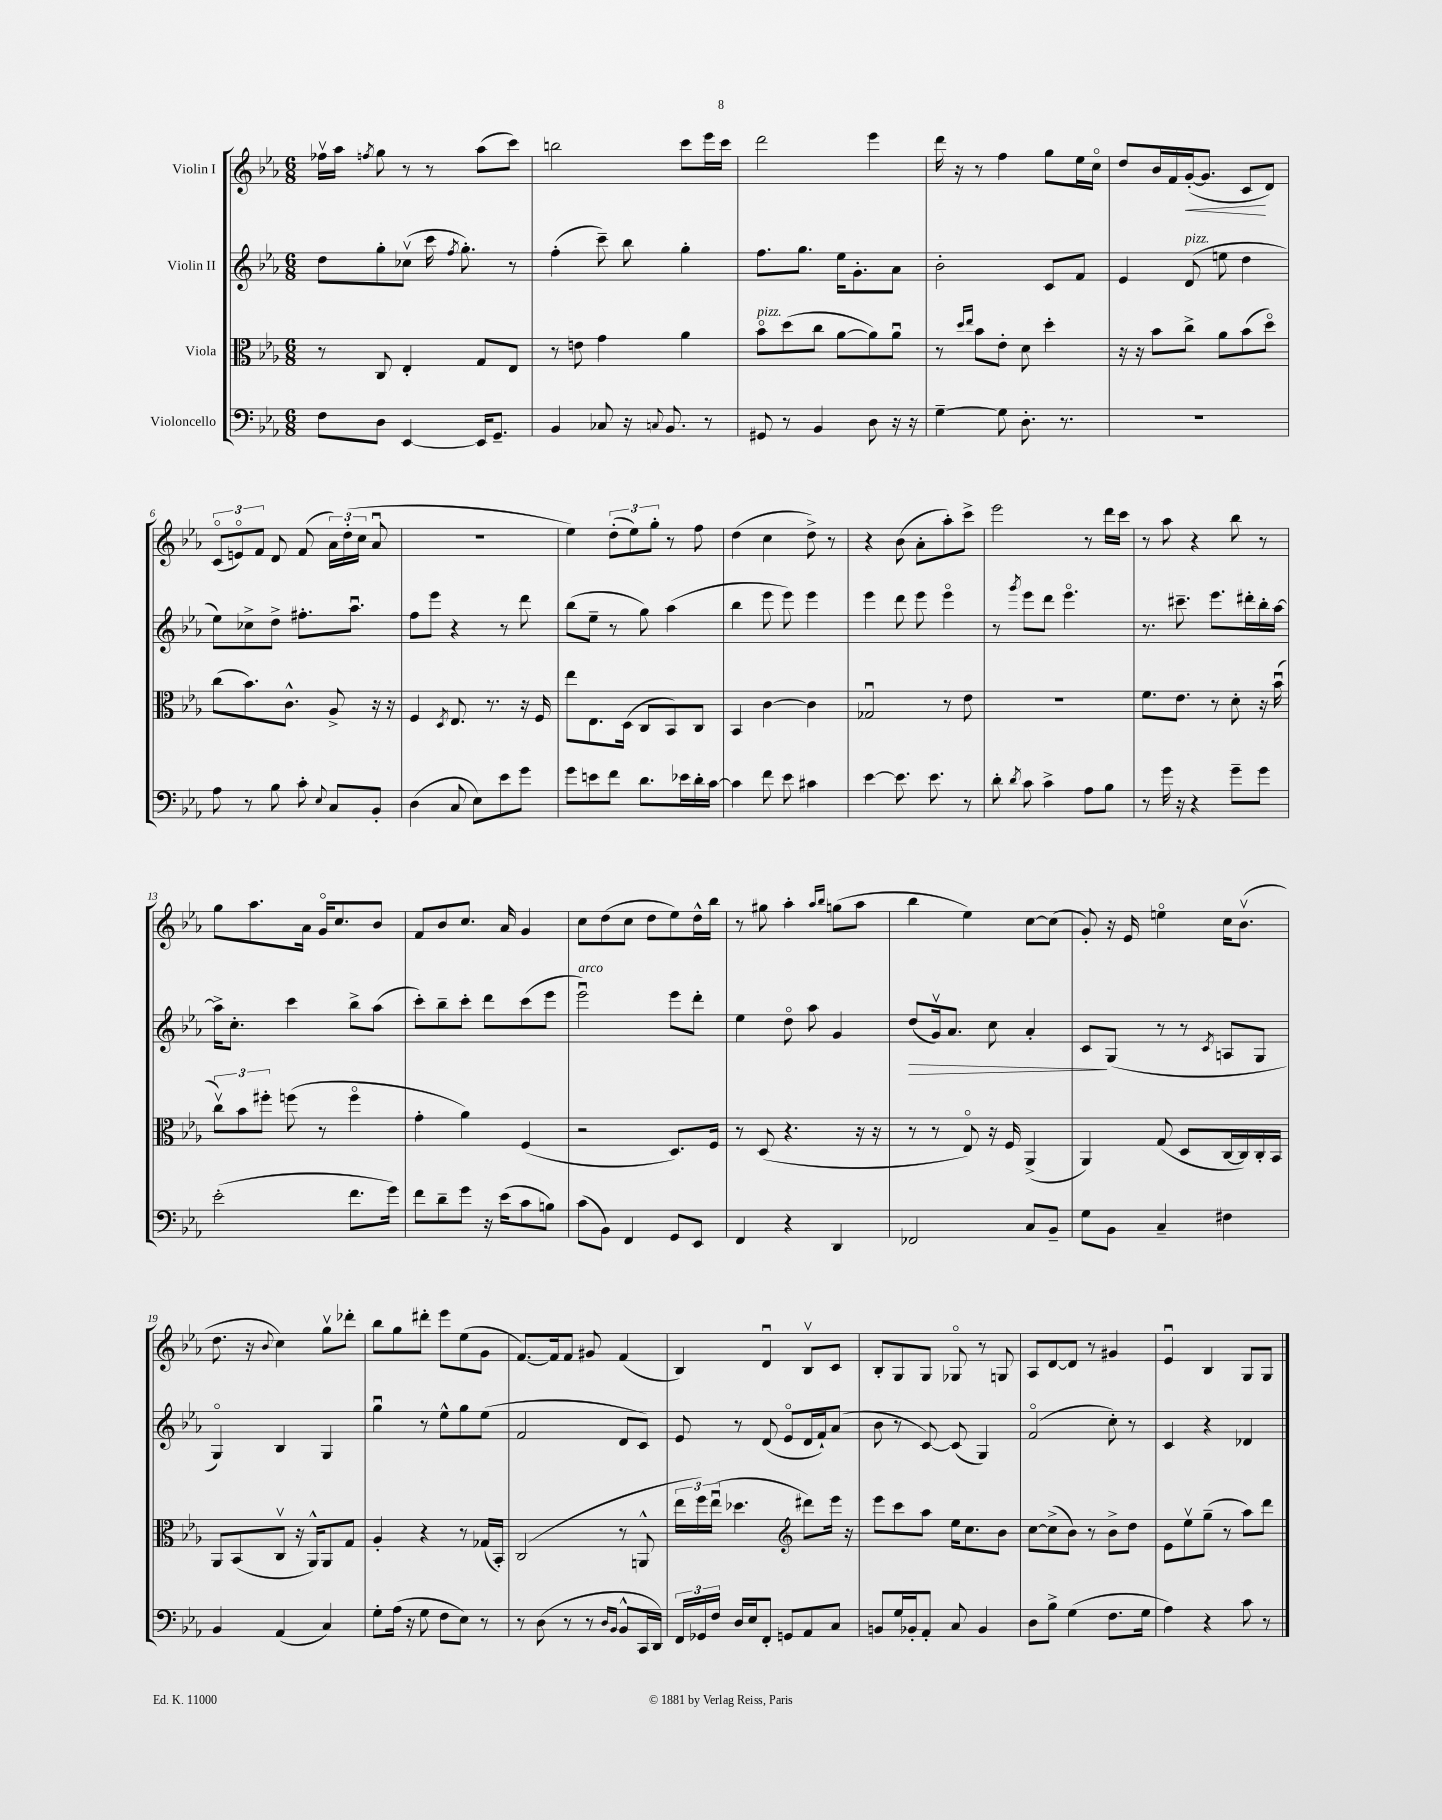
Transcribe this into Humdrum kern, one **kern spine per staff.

**kern	**kern	**kern	**dynam	**kern	**dynam
*part4	*part3	*part2	*part2	*part1	*part1
*staff4	*staff3	*staff2	*staff2	*staff1	*staff1
*I"Violoncello	*I"Viola	*I"Violin II	*	*I"Violin I	*
*clefF4	*clefC3	*clefG2	*	*clefG2	*
*k[b-e-a-]	*k[b-e-a-]	*k[b-e-a-]	*	*k[b-e-a-]	*
*M6/8	*M6/8	*M6/8	*	*M6/8	*
=1	=1	=1	=1	=1	=1
8F\L	8r	8dd\L	.	16ff-Xv\LL	.
.	.	.	.	16aa-\JJ	.
.	.	.	.	8qffn/	.
8D\J	8C/	8gg'\	.	8gg\	.
[4EE-/	4E-'/	(8cc-Xv\J	.	8r	.
.	.	16ccc\	.	8r	.
.	.	8qff/	.	.	.
.	.	8.gg'\)	.	.	.
16EE-/KL]	8G/L	.	.	(8aa-\L	.
8.GG~/J	.	.	.	.	.
.	8E-/J	8r	.	8ccc\J)	.
=2	=2	=2	=2	=2	=2
4BB-/	8r	(4ff'\	.	2bbn\	.
.	8en\	.	.	.	.
8C-X/	4g\	8ccc~\)	.	.	.
16r	.	8bb-\	.	.	.
8qqCn/	.	.	.	.	.
8.BB-/	.	.	.	.	.
.	4a-\	4gg'\	.	8ccc\L	.
8r	.	.	.	16eee-\L	.
.	.	.	.	16ccc\JJ	.
=3	=3	=3	=3	=3	=3
!	!LO:TX:a:i:t=pizz.	!	!	!	!
8GG#X/	8b-\L	8.ff\L	.	2ddd\	.
8r	(8dd\	.	.	.	.
.	.	8.gg\J	.	.	.
4BB-/	8cc\J	.	.	.	.
.	[8a-\L	16ee-\KL	.	.	.
.	.	8.g'\	.	.	.
8D\	8a-\])	.	.	4eee-\	.
16r	8a-u\J	8a-\J	.	.	.
16r	.	.	.	.	.
=4	=4	=4	=4	=4	=4
[4G~\	8r	2b-'\	.	16ddd\	.
.	.	.	.	16r	.
.	16qqdd/LL	.	.	.	.
.	16qqee-/JJ	.	.	.	.
.	8b-\L	.	.	8r	.
8G\]	8e-'\J	.	.	4ff\	.
8.D'\	8d\	.	.	.	.
.	4dd'\	8c/L	.	8gg\L	.
8.r	.	.	.	.	.
.	.	8f/J	.	16ee-\L	.
.	.	.	.	16cc\JJ	.
=5	=5	=5	=5	=5	=5
2.r	16r	4e-/	.	8dd/L	.
.	16r	.	.	.	.
.	8b-\L	.	.	16b-/L	.
.	.	.	.	16f/	.
!	!	!LO:TX:a:i:t=pizz.	!	!	!
!	!	!	!	!	!LO:HP:b
.	8cc^\J	(8d/	.	([16g'/J	<
.	.	.	.	8.g/J]	.
.	8a-\L	8een\	.	.	.
.	(8b-\	4dd\	.	8c/L	.
.	8dd\J)	.	.	8d/J)	[
!!LO:LB:g=z
=6	=6	=6	=6	=6	=6
8A-\	(8cc\L	8ee-\L)	.	(12c/L	.
.	.	.	.	12en/)	.
8r	8.b-\)	8cc-X^\	.	.	.
.	.	.	.	12f/J	.
8B-\	.	8dd^\J	.	8d/	.
.	8.c^^\J	.	.	.	.
8c'\	.	8.ff#X'\L	.	(8f/	.
8qqE-/	.	.	.	.	.
8C/L	8A-^/	.	.	24a-\LL)	.
.	.	.	.	(24dd'\	.
.	.	8.aa-u\J	.	.	.
.	.	.	.	24cc\JJ	.
8BB-'/J	16r	.	.	8a-u/	.
.	16r	.	.	.	.
=7	=7	=7	=7	=7	=7
(4D\	4F/	8ff\L	.	2.r	.
.	.	8eee-\J	.	.	.
.	8qD/	.	.	.	.
8C/	8.E-/	4r	.	.	.
8E-\L)	.	.	.	.	.
.	8.r	.	.	.	.
8e-\	.	8r	.	.	.
8g\J	16r	8ddd\	.	.	.
.	16F/	.	.	.	.
=8	=8	=8	=8	=8	=8
8g\L	8ee-\L	(8bb-\L	.	4ee-\)	.
8en\	8.E-\	8ee-~\J	.	.	.
8f\J	.	8r	.	(12dd'\L	.
.	(16D\Jk	.	.	.	.
.	.	.	.	12ee-\)	.
8.d\L	8C/L	8gg\)	.	.	.
.	.	.	.	12gg'\J	.
.	8BB-/)	(4aa-\	.	8r	.
16e-X\L	.	.	.	.	.
16d'\	8C/J	.	.	8ff\	.
[16c\JJ	.	.	.	.	.
=9	=9	=9	=9	=9	=9
4c\]	4BB-/	4bb-\	.	(4dd\	.
8f\	[4c\	8eee-\	.	4cc\	.
8e-\	.	8eee-\)	.	.	.
4c#X\	4c\]	4eee-\	.	8dd^\)	.
.	.	.	.	8r	.
=10	=10	=10	=10	=10	=10
[4e-\	2G-Xu/	4eee-\	.	4r	.
8.e-\]	.	8ddd\	.	(8b-\	.
.	.	8eee-\	.	8a-'\L	.
8.e-\	.	.	.	.	.
.	8r	4eee-\	.	8aa-'\)	.
8r	8e-\	.	.	8ccc^\J	.
=11	=11	=11	=11	=11	=11
8d'\	2.r	8r	.	2eee-\	.
8qd/	.	8qggg/	.	.	.
8c\	.	8eee-\L	.	.	.
4c^\	.	8ddd\J	.	.	.
.	.	4.eee-\	.	.	.
8A-\L	.	.	.	8r	.
8B-\J	.	.	.	16ddd\LL	.
.	.	.	.	16ccc\JJ	.
=12	=12	=12	=12	=12	=12
8r	8.f\L	8.r	.	8r	.
16g\	.	.	.	8aa-\	.
16r	8.e-\J	8.ccc#X~\	.	.	.
4r	.	.	.	4r	.
.	8r	8.eee-\L	.	.	.
8g~\L	8d'\	.	.	8bb-\	.
.	.	16ddd#X'\L	.	.	.
8g\J	16r	16bb-'\	.	8r	.
.	(16b-u\	[16aa-\JJ	.	.	.
!!LO:LB:g=z
=13	=13	=13	=13	=13	=13
(2e-'\	12ccv\L)	16aa-^\KL]	.	8gg\L	.
.	.	8.cc'\J	.	.	.
.	12b-\	.	.	.	.
.	.	.	.	8.aa-\	.
.	12ff#X'\J	.	.	.	.
.	(8ffn\	4ccc\	.	.	.
.	.	.	.	16a-\Jk	.
.	8r	.	.	16g/KL	.
.	.	.	.	8.cc/	.
8.f\L	4ff\	8bb-^\L	.	.	.
.	.	(8aa-\J	.	8b-/J	.
16g\Jk)	.	.	.	.	.
=14	=14	=14	=14	=14	=14
8f\L	4g'\	8ccc'\L)	.	8f/L	.
8d~\	.	8bb-~\	.	8b-/	.
8g\J	4a-\)	8ccc'\J	.	8.cc/J	.
16r	.	8ddd\L	.	.	.
(16e-\KL	.	.	.	16a-/	.
8c\	(4F/	(8ccc\	.	4g/	.
8Bn\J)	.	8eee-\J	.	.	.
=15	=15	=15	=15	=15	=15
!	!	!LO:TX:a:i:t=arco	!	!	!
(8c\L	2r	2eee-u\)	.	8cc\L	.
8BB-\J)	.	.	.	(8dd\	.
4FF/	.	.	.	8cc\J	.
.	.	.	.	8dd\L	.
8GG/L	8.D/L)	8eee-\L	.	8ee-\)	.
8EE-/J	.	8ddd'\J	.	16dd^^\L	.
.	16F/Jk	.	.	16bb-\JJ	.
=16	=16	=16	=16	=16	=16
4FF/	8r	4ee-\	.	8r	.
.	(8D/	.	.	8gg#X\	.
4r	4.r	8dd\	.	4aa-'\	.
.	.	8aa-\	.	.	.
.	.	.	.	16qqaa-/LL	.
.	.	.	.	16qqbb-/JJ	.
4DD/	.	4g/	.	(8ggn\L	.
.	16r	.	.	8aa-\J	.
.	16r	.	.	.	.
=17	=17	=17	=17	=17	=17
!	!	!	!LO:HP:b	!	!
2FF-X/	8r	(8dd/L	>	4bb-\	.
.	8r	16gv/k)	.	.	.
.	.	8.a-/J	.	.	.
.	8E-/)	.	.	4ee-\)	.
.	16r	8cc\	.	.	.
.	16F/	.	.	.	.
8C/L	(4AA-^/	4a-'/	.	[8cc\L	.
8BB-~/J	.	.	.	(8cc\J]	.
=18	=18	=18	=18	=18	=18
8G\L	4AA-/)	8c/L	.	8g'/)	.
8BB-\J	.	(8G/J	]	16r	.
.	.	.	.	16e-/	.
4C~/	(8G/	8r	.	4een\	.
.	8D/L	8r	.	.	.
.	.	8qc/	.	.	.
4F#X\	[16C/L	8An/L	.	16cc\KL	.
.	16C/])	.	.	(8.b-v\J	.
.	16C'/	8G/J	.	.	.
.	16BB-/JJ	.	.	.	.
!!LO:LB:g=z
=19	=19	=19	=19	=19	=19
4BB-/	8AA-/L	4G/)	.	8.dd\	.
.	(8BB-/	.	.	.	.
.	.	.	.	16r	.
.	.	.	.	8qqb-/	.
(4AA-/	8Cv/J	4B-/	.	4cc\)	.
.	16r	.	.	.	.
.	16AA-^^/KL)	.	.	.	.
4C/)	8AA-/	4G/	.	8ggv\L	.
.	8G/J	.	.	8ddd-X'\J	.
=20	=20	=20	=20	=20	=20
8G'\L	4A-'/	4ggu\	.	8bb-\L	.
(16A-\Jk	.	.	.	8gg\	.
16r	.	.	.	.	.
8G\	4r	8r	.	8ddd#X'\J	.
8F\L	.	8ee-^^\L	.	8eee-\L	.
8E-\J)	8r	8gg\	.	(8ee-\	.
8r	(16G-X/LL	(8ee-\J	.	8g\J	.
.	16BB-'/JJ)	.	.	.	.
=21	=21	=21	=21	=21	=21
8r	(2C/	2f/	.	[8.f/L)	.
(8D\	.	.	.	.	.
.	.	.	.	16f/k]	.
8r	.	.	.	8f/J	.
8r	.	.	.	8g#X/	.
16qqD/LL	.	.	.	.	.
16qqBB-/JJ	.	.	.	.	.
8BB-^^/L	8r	8d/L	.	(4f/	.
16CC/L	8AAn^^/	8c/J)	.	.	.
16DD/JJ)	.	.	.	.	.
=22	=22	=22	=22	=22	=22
24FF/LL	24ee-\LL	8e-/	.	4B-/)	.
24GG-X/	24ff\)	.	.	.	.
24F/JJ	(24ee-u\JJ	.	.	.	.
16D/LL	4.dd-X\	8r	.	.	.
16E-/J	.	.	.	.	.
8FF'/J	.	(8d/	.	4du/	.
8GGn/L	.	8e-/L	.	.	.
*	*clefG2	*	*	*	*
8AA-/	8ddd#X\L)	16d/L	.	8B-v/L	.
.	.	16f`/J)	.	.	.
8C/J	16eee-\Jk	(8a-/J	.	8c/J	.
.	16r	.	.	.	.
=23	=23	=23	=23	=23	=23
8BBn/L	8eee-\L	8b-\	.	8B-'/L	.
16G/L	8ccc\	8r	.	8G/	.
16BB-X'/J	.	.	.	.	.
8AA-'/J	8aa-\J	[8c/)	.	8G/J	.
8C/	16ee-\KL	(8c/]	.	8G-X/	.
.	8.cc\	.	.	.	.
4BB-/	.	4G/)	.	8r	.
.	8b-\J	.	.	8Gn/	.
=24	=24	=24	=24	=24	=24
8D\L	[8cc\L	(2f/	.	8A-/L	.
8B-^\J	(8cc^\]	.	.	[8d/	.
(4G\	8b-\J)	.	.	8d/J]	.
.	8r	.	.	8r	.
8.F\L	8b-^\L	8cc'\)	.	4g#X/	.
.	8dd\J	8r	.	.	.
16G\Jk	.	.	.	.	.
=25	=25	=25	=25	=25	=25
4A-\)	8e-\L	4c/	.	4e-u/	.
.	8ee-v\	.	.	.	.
4r	(8gg~\J	4r	.	4B-/	.
.	8r	.	.	.	.
8c\	8aa-\L)	4d-X/	.	8G/L	.
8r	8ddd\J	.	.	8G/J	.
==	==	==	==	==	==
*-	*-	*-	*-	*-	*-
